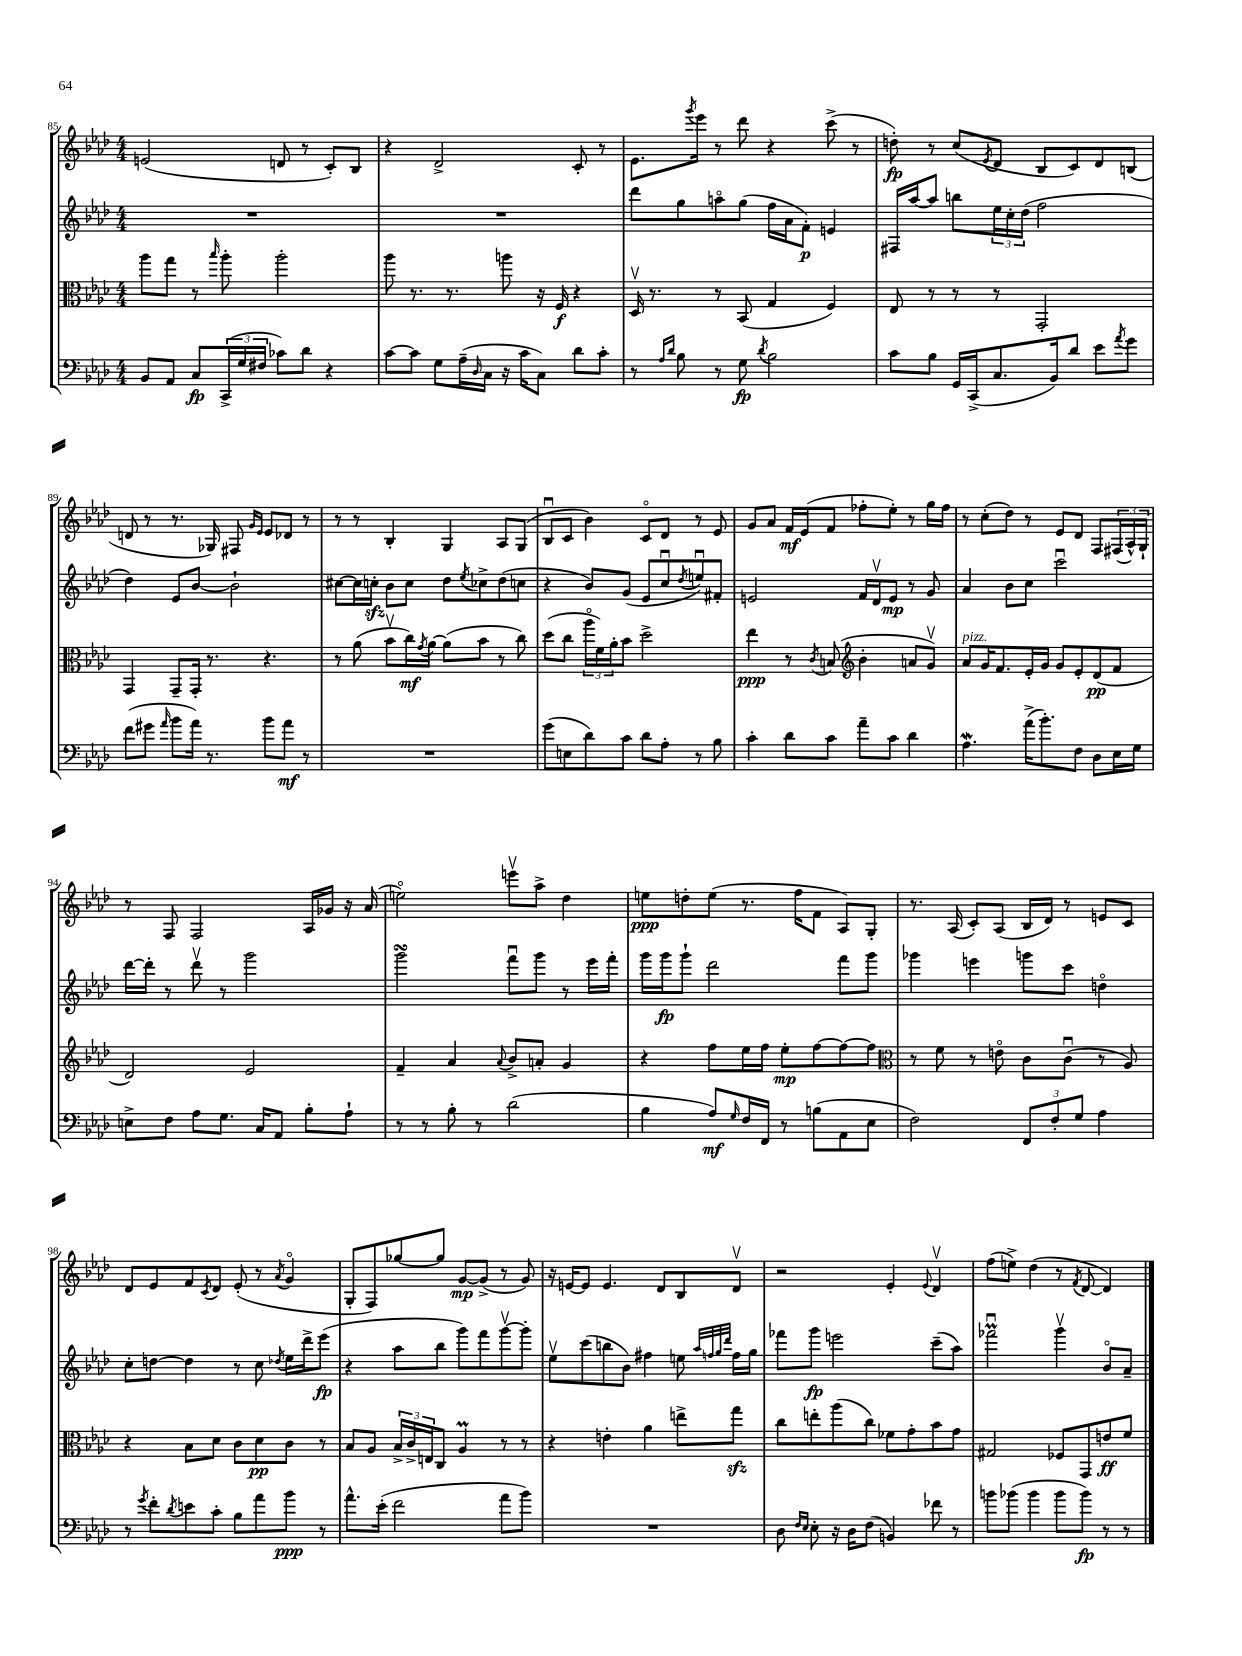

**kern	**kern	**kern	**kern
*staff4	*staff3	*staff2	*staff1
*clefF4	*clefC3	*clefG2	*clefG2
*k[b-e-a-d-]	*k[b-e-a-d-]	*k[b-e-a-d-]	*k[b-e-a-d-]
*M4/4	*M4/4	*M4/4	*M4/4
8BB-	8aa-	1r	(2e
8AA-	8gg	.	.
8C	8r	.	.
.	16qqbb-	.	.
(24CC^	8aa-'	.	.
24G	.	.	.
24F#	.	.	.
8c-)	2aa-'	.	8d
8d-	.	.	8r
4r	.	.	8c')
.	.	.	8B-
=	=	=	=
[8c	8aa-	1r	4r
8c]	8.r	.	.
8G	.	.	2d-^
.	8.r	.	.
(16A-~	.	.	.
16qqD-	.	.	.
16C	.	.	.
16r	8aa	.	.
16c	.	.	.
8C)	16r	.	.
.	16F	.	.
8d-	4r	.	8c'
8c'	.	.	8r
=	=	=	=
8r	16D-v	8ddd-	8.e-
.	8.r	.	.
16qqA-	.	.	.
16qqd-	.	.	.
8B-	.	8gg	.
.	.	.	8qggg
.	.	.	16eee-
8r	8r	8aao	8r
8G	(8BB-	(8gg	8ddd-
8qd-	.	.	.
2B-	4G	16ff	4r
.	.	16a-	.
.	.	8f')	.
.	4F)	4e	(8ccc^
.	.	.	8r
=	=	=	=
8c	8E-	16F#	8dd')
.	.	[16aa-	.
8B-	8r	8aa-]	8r
16GG	8r	8bb	(8cc
(16CC^	.	.	.
.	.	.	8qe-
8.C	8r	24ee-	8d-
.	.	24cc'	.
.	.	(24dd-	.
.	2GG'	2ff	8B-
16BB-)	.	.	.
8d-	.	.	8c)
8e-	.	.	8d-
8qa-	.	.	.
8g	.	.	(8B
=	=	=	=
(8f	4GG	4dd-)	8d
8g#	.	.	8r
16qqa-	.	.	.
8b-	8GG~	8e-	8.r
16a-)	16GG'	[8b-	.
8.r	8.r	.	16G-)
.	.	2b-`]	8F#
.	.	.	16qqg
.	.	.	16qqe-
8b-	4.r	.	8e-
8a-	.	.	8d-
8r	.	.	8r
=	=	=	=
1r	8r	[8cc#	8r
.	(8a-	16cc#]	8r
.	.	16cc'	.
.	8b-v	8b-	4B-'
.	16cc)	8cc	.
.	8qg	.	.
.	[16a-	.	.
.	(8a-]	8dd-	4G
.	.	8qee-	.
.	8b-	8cc-^	.
.	8r	(8dd-	8A-
.	8cc)	8cc	(8G
=	=	=	=
(8g	(8dd-	4r	8B-u
8E	8cc	.	8c
8d-)	24aa-o	8b-)	4b-)
.	24f)	.	.
.	24a-'	.	.
8c	8b-	(8g	.
8d-	2dd-^	8e-	8co
8A-'	.	8ccu	8d-
.	.	8qdd-	.
8r	.	8eeu)	8r
8B-	.	8f#'	8e-
=	=	=	=
4c'	4ee-	2e	8g
.	.	.	8a-
8d-	8r	.	16f
.	.	.	(16e-
.	8qc	.	.
8c	(8B	.	8f
*	*clefG2	*	*
8a-~	4b-'	16f	8ff-'
.	.	16d-v	.
8c	.	8e	8ee-')
4d-	8a	8r	8r
.	8gv)	8g	16gg
.	.	.	16ff-
=	=	=	=
4.A-	8a-	4a-	8r
.	16g	.	(8cc'
.	8.f	.	.
.	.	8b-	8dd-)
(16a-^	16e-'	8cc	8r
8.b-')	16g	.	.
.	8g	2cccu	8e-
8F	8e-'	.	8d-
8D-	(8d-	.	8F
16E-	8f	.	(24F#
.	.	.	24A-^^)
16G	.	.	.
.	.	.	24G`
=	=	=	=
8E^	2d-)	[16ddd-	8r
.	.	16ddd-']	.
8F	.	8r	8F
8A-	.	8ddd-v	2F
8.G	.	8r	.
.	2e-	2ggg	.
16C	.	.	.
8AA-	.	.	.
8B-'	.	.	16A-
.	.	.	16g-
8A-`	.	.	16r
.	.	.	(16a-
=	=	=	=
8r	4f~	2ggg	2eeo)
8r	.	.	.
8B-'	4a-	.	.
8r	.	.	.
.	8qqa-	.	.
(2d-	8b-^	8fffu	8eeev
.	8a'	8ggg	8aa-^
.	4g	8r	4dd-
.	.	16eee-	.
.	.	16fff'	.
=	=	=	=
4B-	4r	16ggg	8ee
.	.	16ggg	.
.	.	8ggg`	8dd'
8A-)	8ff	2ddd-	(8ee
16qqG	.	.	.
16F	16ee-	.	8.r
16FF	16ff	.	.
8r	8ee-'	.	.
.	.	.	16ff
(8B	[8ff	.	8f
8AA-	8ff_	8fff	8A-)
8E-	8ff]	8ggg	8G'
=	=	=	=
*	*clefC3	*	*
2F)	8r	4ggg-	8.r
.	8f	.	.
.	.	.	(16A-
.	8r	4eee	8c')
.	8eo	.	(8A-
12FF	8c	8ggg	16B-
.	.	.	16d-)
12F'	.	.	.
.	(8cu	8ccc	8r
12G	.	.	.
4A-	8r	4ddo	8e
.	8A-)	.	8c
=	=	=	=
8r	4r	8cc'	8d-
8qg	.	.	.
8f'	.	[8dd	8e-
8qd-	.	.	.
8e	8B-	4dd]	8f
.	.	.	8qc
8c'	8d-	.	8d-
8B-	8c	8r	(8e-'
8a-	8d-	8cc	8r
.	.	8qdd-	8qa-
8b-	8c	16ee-	4go
.	.	16ddd-^	.
8r	8r	(8eee-	.
=	=	=	=
8.a-^^	8B-	4r	8G'
.	8A-	.	8F)
(16e-'	.	.	.
2f	24B-^	8aa-	[8gg-
.	24c^	.	.
.	24E	.	.
.	8C	8bb-	8gg-]
.	4A-	8ggg)	[8g
.	.	8fff	(8g^]
8a-	8r	[8gggv	8r
8b-)	8r	8ggg']	8g)
=	=	=	=
1r	4r	8ee-v	16r
.	.	.	[16e
.	.	(8ccc	8e]
.	4e'	8bb	4.e
.	.	8b-)	.
.	4a-	4ff#	.
.	.	.	8d-
.	8ee^	8ee	8B-
.	.	32qqaa-	.
.	.	32qqff	.
.	.	32qqgg	.
.	.	32qqddd-	.
.	8gg	16ff	8d-v
.	.	16gg	.
=	=	=	=
8D-	8cc	8fff-	2r
16qqF	.	.	.
16qqE-	.	.	.
8E-'	8ee'	8ggg	.
16r	(8aa-	2eee	.
16D-	.	.	.
(8F	8cc)	.	.
4BB)	8f-	.	4e-'
.	8g'	.	.
.	.	.	8qqe-
8f-	8b-	(8ccc~	4d-v
8r	8g	8aa-)	.
=	=	=	=
8b	2G#	2fff-u	(8ff
(8b-	.	.	8ee^)
4b-	.	.	(4dd-
8b-	8F-	4gggv	8r
.	.	.	8qf
8b-)	8GG	.	[8d-
8r	8e	8b-o	4d-])
8r	8f	8a-~	.
==	==	==	==
*-	*-	*-	*-
